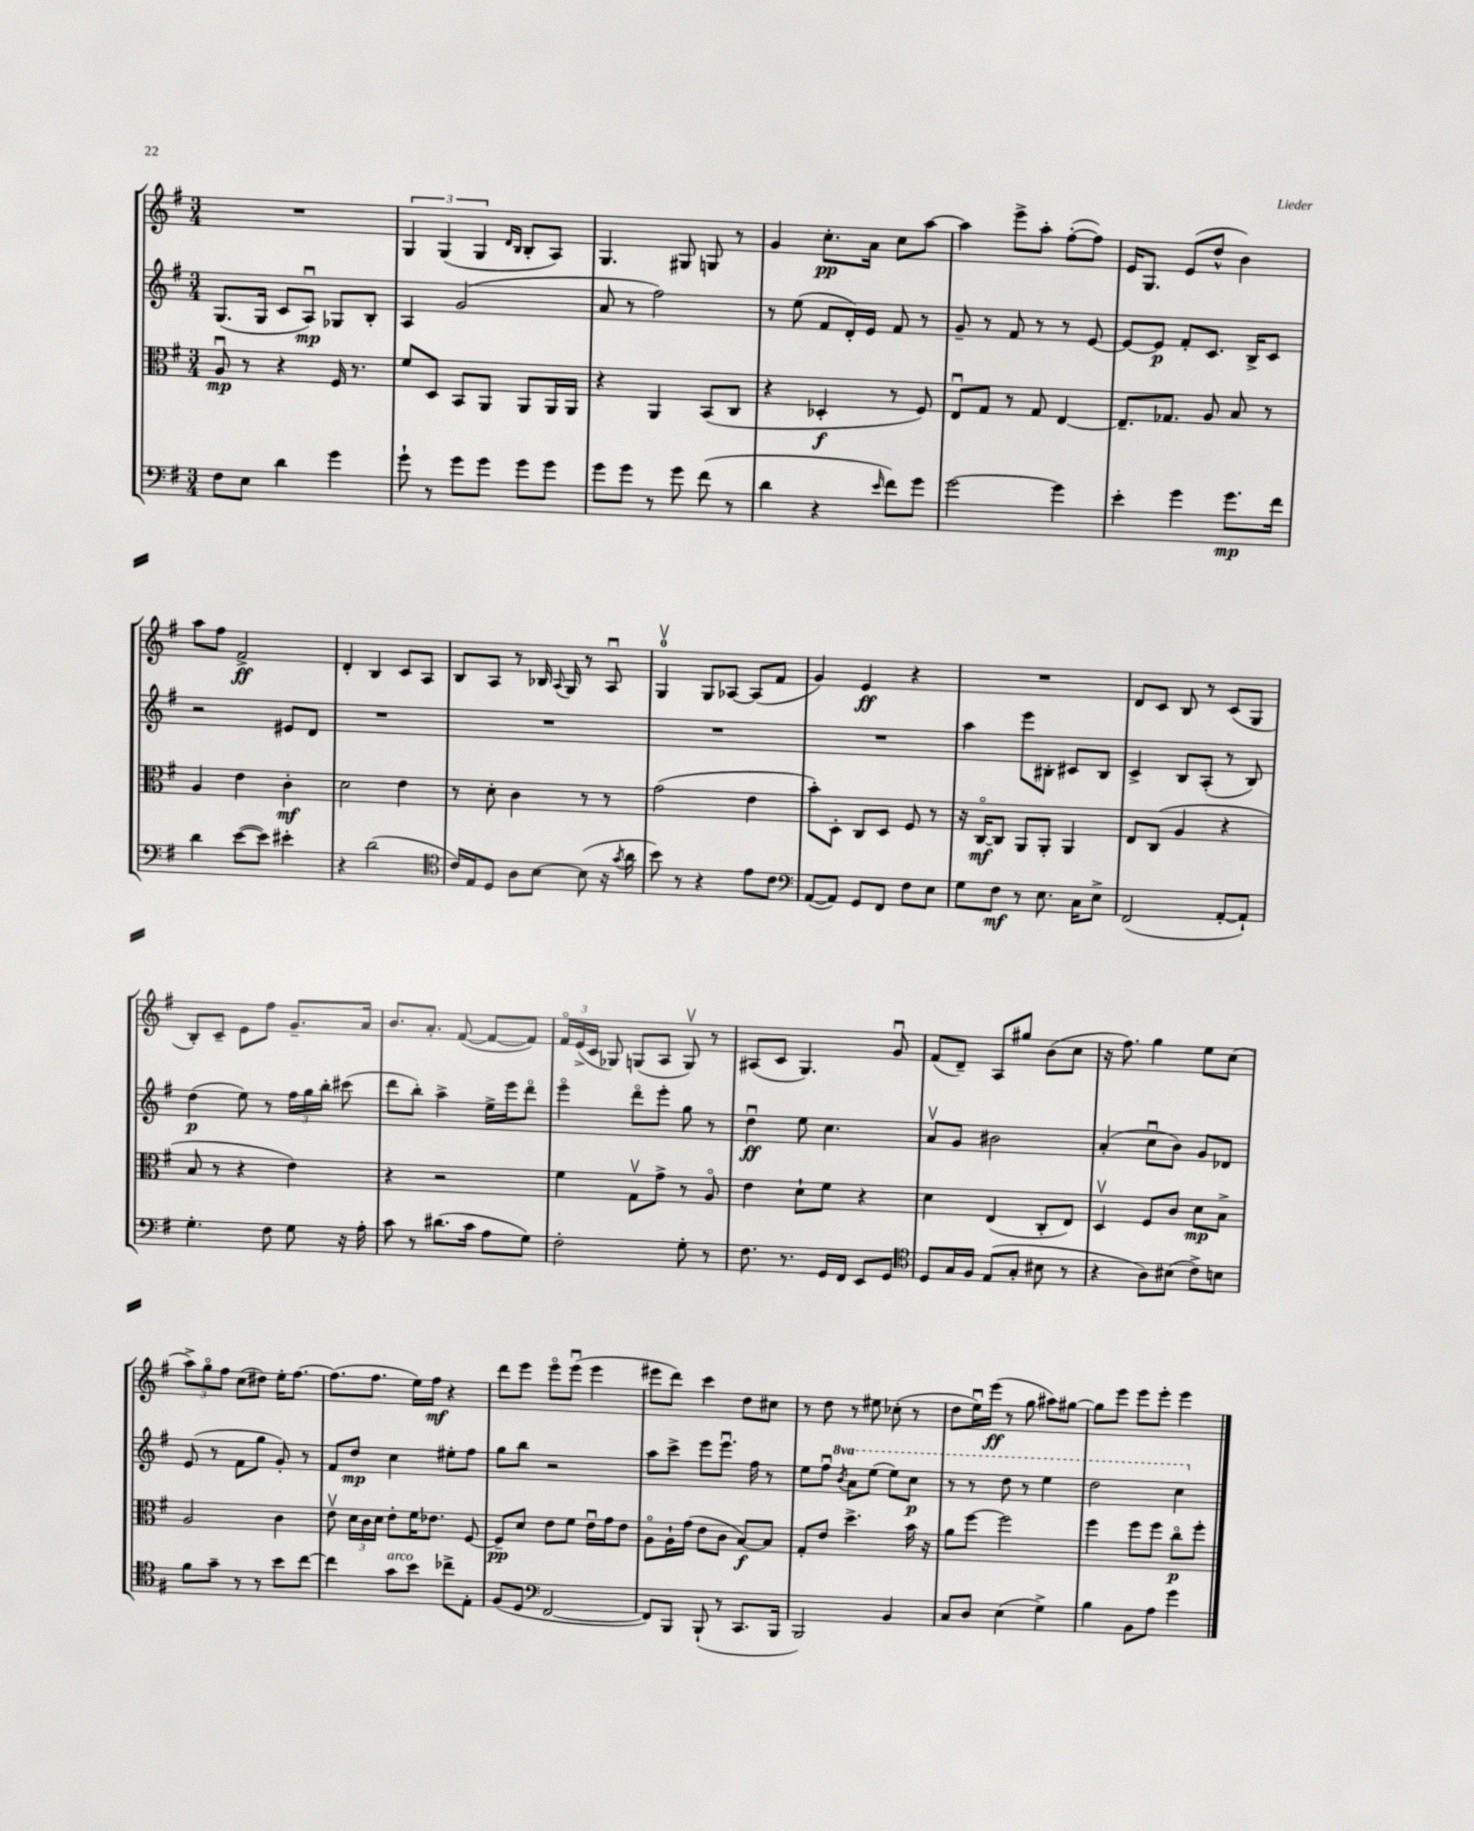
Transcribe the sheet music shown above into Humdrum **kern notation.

**kern	**kern	**kern	**kern
*staff4	*staff3	*staff2	*staff1
*clefF4	*clefC3	*clefG2	*clefG2
*k[f#]	*k[f#]	*k[f#]	*k[f#]
*M3/4	*M3/4	*M3/4	*M3/4
8F#	8Au	(8.G	2.r
8E	8r	.	.
.	.	16G	.
4d	4r	8c	.
.	.	8Au)	.
4g	16F#	8G-	.
.	8.r	.	.
.	.	8B'	.
=	=	=	=
8g`	8f#	4A	6G
8r	8D	.	.
.	.	.	(6G
8g	8BB	(2g	.
.	.	.	6G
8g	8AA	.	.
.	.	.	16qqd
.	.	.	16qqB
8g	8AA	.	8B'
8g	16AA	.	8A)
.	16AA	.	.
=	=	=	=
8g	4r	8a	4.G
8g	.	8r	.
8r	4AA	2ff#)	.
8g	.	.	8G#
(8f#	(8BB	.	8G
8r	8C	.	8r
=	=	=	=
4d	4r	8r	4g
.	.	(8ee	.
4r	4D-'	8f#	8.cc'
.	.	16d')	.
.	.	16e	16a
16qqe	.	.	.
8f#)	8r	8f#	8cc
8g	8F#)	8r	[8aa
=	=	=	=
[2g	8Eu	8g~	4aa]
.	8G	8r	.
.	8r	8f#	8eee^
.	8G	8r	8aa'
4g]	[4E	8r	([8ff#'
.	.	[8e	8ff#])
=	=	=	=
4e'	8.E~]	8e_	16e
.	.	.	8.G
.	.	8e]	.
.	8.G-	.	.
4g	.	8f#'	(8e
.	8A	8.c	8dd^^
8.g	8B	.	4b)
.	.	16B^	.
.	8r	8c	.
16f#	.	.	.
=	=	=	=
4d	4A	2r	8aa
.	.	.	8ff#
([8e	4e	.	2f#^
8e])	.	.	.
4e#'	4c'	8e#	.
.	.	8d	.
=	=	=	=
4r	2d	2.r	4d'
(2d	.	.	4B
.	4e	.	8c
.	.	.	8A
=	=	=	=
*clefC4	*	*	*
16c)	8r	2.r	8B
16E	.	.	.
8D	8d'	.	8A
8A	4c	.	8r
[8B	.	.	16B-
.	.	.	8qqA
.	.	.	16G
(8B]	8r	.	8r
16r	8r	.	8Au
8qg	.	.	.
16a	.	.	.
=	=	=	=
8b)	(2g	2.r	4Gv
8r	.	.	.
4r	.	.	8G
.	.	.	[8A-
8e	4e	.	(8A-]
8c	.	.	8f#
=	=	=	=
*clefF4	*	*	*
([8AA	8b')	2.r	4g)
8AA])	8D'	.	.
8GG	8C	.	4e
8FF#	8D	.	.
8F#	8F#	.	4r
8E	8r	.	.
=	=	=	=
8G	16r	4aa	2.r
.	[16Co	.	.
8F#	8C]	.	.
8r	8AA	8eee	.
8.E	8AA'	8B#'	.
.	4AA	8c#	.
16C	.	.	.
8E^	.	8B#	.
=	=	=	=
(2FF#	8E	4c^	8d
.	(8C	.	8c
.	4A	8B	8B
.	.	(8A'	8r
[8AA'	4r	8r	(8c
8AA`])	.	8B)	8G
=	=	=	=
4.G'	8B	(4dd	8B')
.	8r	.	8c~
.	4r	8ee)	8e
8F#	.	8r	8ff#
8G	4e)	24ff#	8.g~
.	.	24gg	.
.	.	24bb'	.
16r	.	(8ccc#	.
16A'	.	.	16a
=	=	=	=
8c	4r	8ddd	8.b
8r	.	8bb')	.
.	.	.	8.a'
(8.d#	2r	4aa^	.
.	.	.	([8f#
16c	.	.	.
8A	.	16ee^	8f#_
.	.	16eee	.
8G)	.	8dddo	8f#])
=	=	=	=
2F#'	4f#	4eeeo	24f#o
.	.	.	(24e^
.	.	.	24c
.	.	.	8G-)
.	8Gv	8dddo	(8G
.	8g^	8eee'	8A
8G'	8r	8gg	8Gv)
8r	8Ao	8r	8r
=	=	=	=
8.F#	4e	4ddu	(8A#
.	.	.	8c
8.r	.	.	.
.	8d`	8ee	4.G)
16GG	8f#	4.cc	.
16FF#	.	.	.
8EE	4r	.	.
8GG	.	.	8gu
=	=	=	=
*clefC4	*	*	*
8D	4d	8av	(8f#
16G	.	8g	8d~)
16F#	.	.	.
(8E	(4E	2b#	8A
8G'	.	.	8gg#
8B#	8C'	.	(8b
8r	8E)	.	8cc
=	=	=	=
4r	4Dv	(4a'	16r
.	.	.	8.ff#)
8A)	8F#	8ccu	4gg
(8B#	8c	8b)	.
8c^)	8d	8g	8ee
8B	8B^	8d-	(8cc
=	=	=	=
8f#	2A	(8e	12aa^)
.	.	.	12ggo
8g~	.	8r	.
.	.	.	12ff#
8r	.	8f#	(8cc
8r	.	8gg	8dd#)
8b	4c	8g')	16ee'
.	.	.	[8.ff#
[8cc	.	8r	.
=	=	=	=
4cc]	8ev	8f#	(8.ff#]
.	24d	8dd	.
.	24c	.	.
.	.	.	8.ff#
.	24d	.	.
8g	8e'	4cc	.
8b	16f#	.	16ee)
.	8.e-	.	16ff#
8cc-^	.	8ee#'	4r
8E'	[8F#	8ff#	.
=	=	=	=
(8F#	8F#~]	8gg	8ddd
8D	8d	8bb	8eee
*clefF4	*	*	*
[2FF#	8e	2r	8eeeo
.	8f#	.	(8eeeu
.	16eu	.	4eee
.	16g	.	.
.	8e	.	.
=	=	=	=
8FF#])	8Ao	8aa	8eee#
8BBB	16A`	8ccc^	8ddd)
.	(16g	.	.
(8BBB`	8e	8eee	4ccc
8r	8c	8.eeeu	.
8.CC	[8B)	.	8dd
.	.	16ff#	.
.	8B]	8r	8cc#
16BBB	.	.	.
=	=	=	=
2BBB)	8G'	8ee	8r
.	8e	8ff#u	8dd
.	.	8qbb	.
.	4.dd^	8aa	8r
.	.	(8eee	8ee#
4BB	.	8eee)	(8cc-'
.	16b	8ccc	8r
.	16r	.	.
=	=	=	=
8C	8a	8r	8dd
8D	[8ff#	8r	16eeu)
.	.	.	(16eee
(4E	2ff#]	8ddd	8r
.	.	8r	8gg
4G^)	.	4eee	8aa#)
.	.	.	[8gg#
=	=	=	=
4B	4ff#	2ddd	8gg#]
.	.	.	8eee
8BB	8ff#	.	8eee
8A	8ff#	.	8eee'
4g	8cco	4ccc	4eee
.	8ff#'	.	.
==	==	==	==
*-	*-	*-	*-
